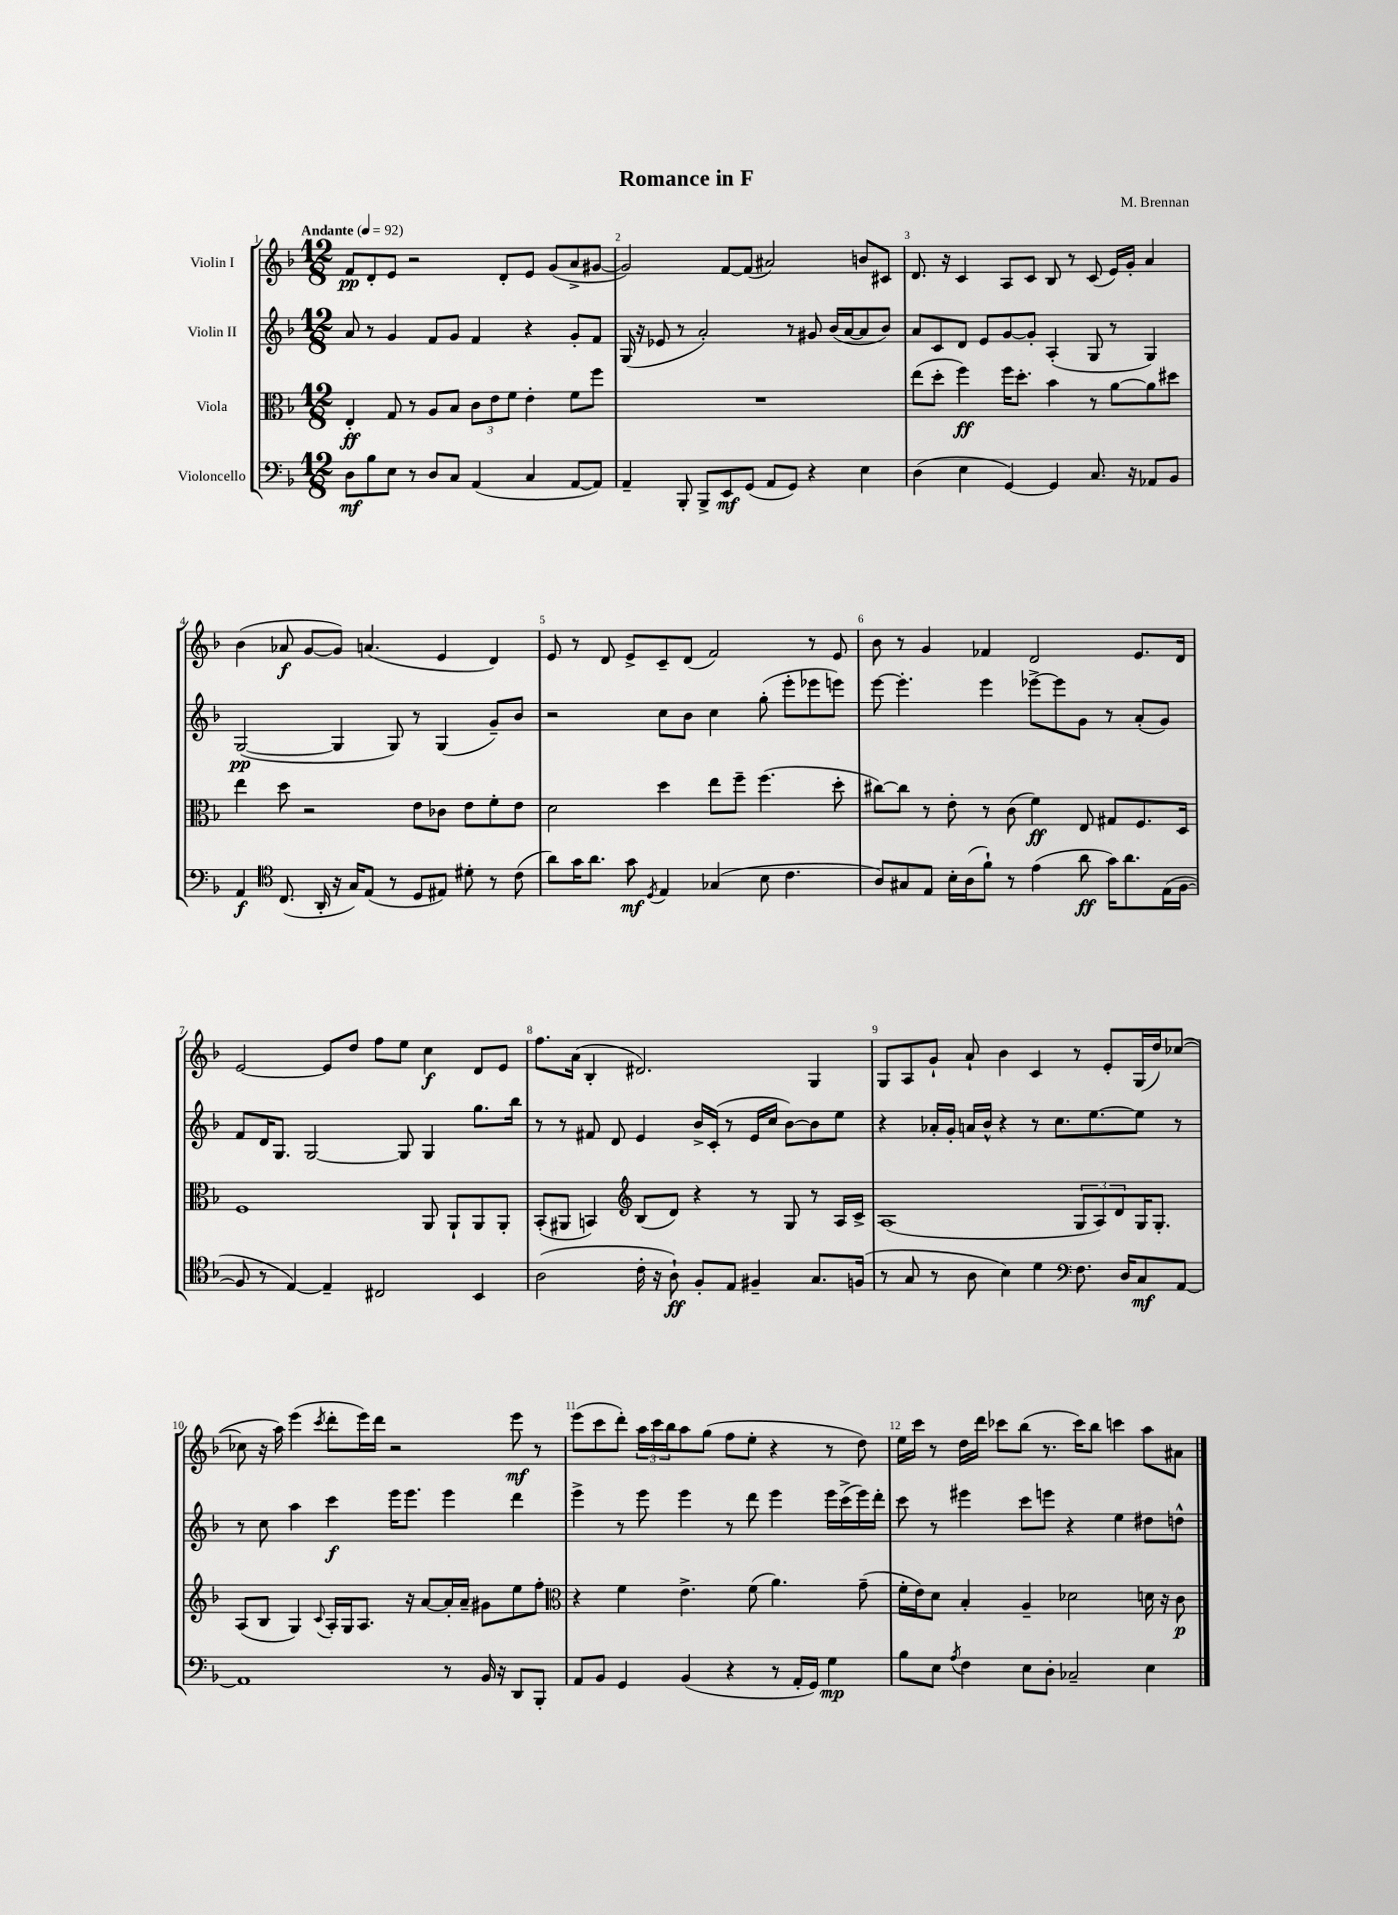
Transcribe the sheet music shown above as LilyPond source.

\header { title = "Romance in F" composer = "M. Brennan" }
<<
\new StaffGroup <<
\new Staff = "s0" \with { instrumentName = "Violin I" } {
    \clef treble \key f \major \numericTimeSignature \time 12/8 \tempo "Andante" 4 = 92
    f'8\pp d'8-. e'8 r2 d'8-. e'8 g'8( a'8-> gis'8~ |
    gis'2) f'8~ f'8( ais'2) b'8 cis'8 |
    d'8. r16 c'4 a8 c'8 bes8 r8 c'8( e'16) g'16-. a'4 |
    bes'4( aes'8\f g'8~ g'8) a'4.( e'4 d'4) |
    e'8 r8 d'8 e'8-> c'8-- d'8( f'2) r8 e'8 |
    bes'8 r8 g'4 fes'4 d'2 e'8. d'16 |
    e'2~ e'8 d''8 f''8 e''8 c''4\f d'8 e'8 |
    f''8. a'16( bes4-. dis'2.) g4 |
    g8 a8 g'8-! a'8-! bes'4 c'4 r8 e'8-. g16( d''16) ces''8~( |
    ces''8 r16 a''16) e'''4( \acciaccatura { c'''8 } d'''8-. e'''16) d'''16 r2 e'''8\mf r8 |
    e'''8( c'''8 d'''8-.) \tuplet 3/2 { a''16 c'''16 bes''16 } a''8 g''8( f''8 e''8-. r4 r8 d''8) |
    e''16 c'''16 r8 d''16 d'''16 ces'''8 bes''8( r8. ces'''16) bes''8 c'''4 a''8 ais'8 \bar "|." |
}
\new Staff = "s1" \with { instrumentName = "Violin II" } {
    \clef treble \key f \major \numericTimeSignature \time 12/8
    a'8 r8 g'4 f'8 g'8 f'4 r4 g'8-. f'8 |
    g16( r16 ees'8 r8 a'2-.) r8 gis'8 bes'16( a'16~ a'8 bes'8) |
    a'8 c'8 d'8 e'8 g'8~ g'8-. a4-.( g8 r8 g4) |
    g2~\pp( g4 g8) r8 g4( g'8--) bes'8 |
    r2 c''8 bes'8 c''4 g''8-.( e'''8-. ees'''8 e'''8) |
    e'''8~ e'''4.-. e'''4 ees'''8~-> ees'''8 g'8 r8 a'8-.( g'8) |
    f'8 d'16 g8. g2~ g8 g4 g''8. bes''16 |
    r8 r8 fis'8 d'8 e'4 bes'16-> c'16-.( r8 e'16 c''16 bes'8~) bes'8 e''8 |
    r4 aes'16-. g'16-. a'16 bes'16-^ r4 r8 c''8. e''8.~ e''8 r8 |
    r8 c''8 a''4 c'''4\f e'''16 e'''8. e'''4 d'''4 |
    e'''4-> r8 e'''8 e'''4 r8 d'''8 e'''4 e'''16 c'''16->( e'''16) d'''16-. |
    c'''8 r8 eis'''4 c'''8 e'''8 r4 e''4 dis''8 d''8-^ \bar "|." |
}
\new Staff = "s2" \with { instrumentName = "Viola" } {
    \clef alto \key f \major \numericTimeSignature \time 12/8
    e4-.\ff g8 r8 a8 bes8 \tuplet 3/2 { c'8 e'8 f'8 } e'4-. f'8 f''8 |
    R1. |
    e''8( d''8-. f''4\ff) f''16 d''8.-. bes'4 r8 a'8~ a'8 dis''8 |
    e''4 d''8 r2 e'8 ces'8 e'8 f'8-. e'8 |
    d'2 d''4 e''8 f''8-- f''4.( d''8-. |
    cis''8~) cis''8 r8 e'8-. r8 c'8( f'4\ff) e8 gis8 f8. d16 |
    f1 a,8 a,8-! a,8 a,8-. |
    bes,8-.( ais,8 b,4) \clef treble bes8( d'8) r4 r8 g8 r8 a16 c'16-> |
    a1( \tuplet 3/2 { g8 a8) d'8 } g16 g8.-. |
    a8( bes8 g4) \appoggiatura { c'8 } a16-. g16 a8. r16 a'8~ a'16-. a'16-- gis'8 e''8 f''8-. |
    \clef alto r4 f'4 e'4.-> f'8( a'4.) g'8--( |
    f'16-. e'16) d'8 bes4-. a4-- des'2 d'16 r16 c'8\p \bar "|." |
}
\new Staff = "s3" \with { instrumentName = "Violoncello" } {
    \clef bass \key f \major \numericTimeSignature \time 12/8
    d8\mf bes8 e8 r8 d8 c8 a,4( c4 a,8~ a,8) |
    a,4-- bes,,8-. bes,,8-> e,8\mf g,8( a,8 g,8) r4 e4 |
    d4( e4 g,4~) g,4 c8. r16 aes,8 bes,8 |
    a,4\f \clef tenor c8.( a,16-. r16 g16) e8( r8 d8 eis8) dis'8-. r8 c'8( |
    a'8) g'16 a'8. g'8\mf \acciaccatura { d8 } e4 ges4( bes8 c'4. |
    a8) gis8 e8 bes16-. a16( f'8-!) r8 e'4( a'8\ff g'16) a'8. e16( f16~ |
    f8 r8 e4~) e4-- cis2 bes,4 |
    a2( c'16-. r16 a8-!\ff) f8-. e8 fis4-- g8. f16( |
    r8 g8 r8 a8 bes4) d'4 \clef bass f8. d16 c8\mf a,8~ |
    a,1 r8 bes,16 r16 d,8 bes,,8-. |
    a,8 bes,8 g,4 bes,4( r4 r8 a,16-. g,16) g4\mp |
    bes8 e8 \acciaccatura { a8 } f4 e8 d8-. ces2-- e4 \bar "|." |
}
>>
>>
\layout { \context { \Score \override BarNumber.break-visibility = ##(#f #t #t) barNumberVisibility = #all-bar-numbers-visible } }
